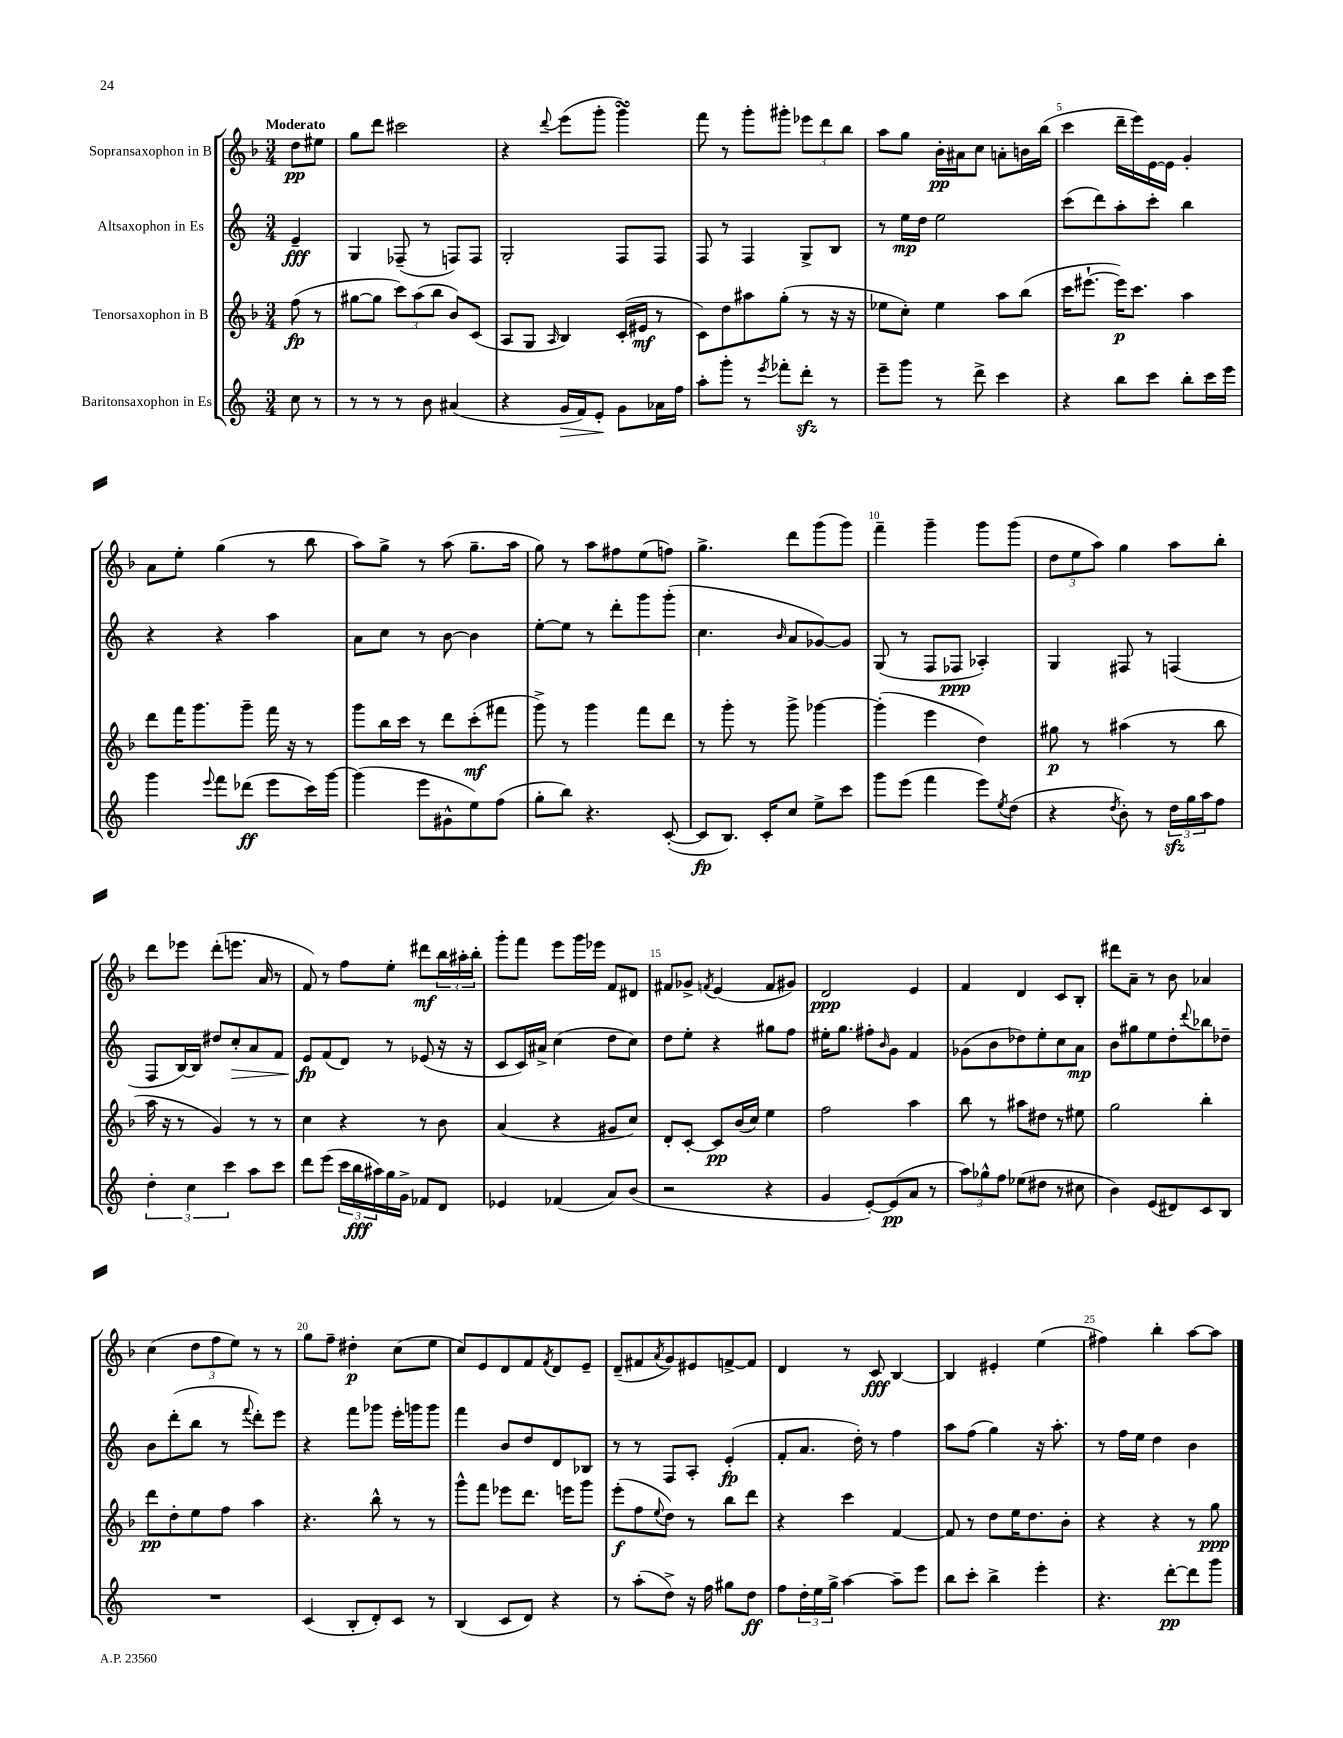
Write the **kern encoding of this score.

**kern	**dynam	**kern	**dynam	**kern	**dynam	**kern	**dynam
*part4	*part4	*part3	*part3	*part2	*part2	*part1	*part1
*staff4	*staff4	*staff3	*staff3	*staff2	*staff2	*staff1	*staff1
*I"Baritonsaxophon in Es	*	*I"Tenorsaxophon in B	*	*I"Altsaxophon in Es	*	*I"Sopransaxophon in B	*
*clefG2	*	*clefG2	*	*clefG2	*	*clefG2	*
*k[]	*	*k[b-]	*	*k[]	*	*k[b-]	*
*M3/4	*	*M3/4	*	*M3/4	*	*M3/4	*
=	=	=	=	=	=	=	=
!	!	!	!	!	!	!LO:TX:a:B:t=Moderato	!
8cc\	.	(8ff\	fp	4e~/	fff	8dd\L	pp
8r	.	8r	.	.	.	8ee#X\J	.
=1	=1	=1	=1	=1	=1	=1	=1
8r	.	[8gg#X\L	.	4G/	.	8gg\L	.
8r	.	8gg#\J]	.	.	.	8ddd\J	.
8r	.	12ccc\L)	.	(8F-X~/	.	2ccc#X\	.
.	.	(12aa\	.	.	.	.	.
8b\	.	.	.	8r	.	.	.
.	.	12bb-\J	.	.	.	.	.
(4a#X/	.	8b-/L)	.	8Fn/L)	.	.	.
.	.	(8c/J	.	8F/J	.	.	.
=2	=2	=2	=2	=2	=2	=2	=2
4r	.	8A/L	.	2G'/	.	4r	.
.	.	8G/J	.	.	.	.	.
.	.	16qqA/	.	.	.	8qqddd/	.
!	!LO:HP:b	!	!	!	!	!	!
16g/LL	>	4B-/)	.	.	.	(8eee\L	.
16f/J)	.	.	.	.	.	.	.
8e'/J	.	.	.	.	.	8ggg'\J	.
8g\L	]	(16c'/LL	.	8F/L	.	4gggsSSS\)	.
.	.	16e#X/JJ	mf	.	.	.	.
16a-X\L	.	8r	.	8F/J	.	.	.
16ff\JJ	.	.	.	.	.	.	.
=3	=3	=3	=3	=3	=3	=3	=3
8aa'\L	.	8c\L)	.	8F/	.	8fff\	.
8ggg'\J	.	8dd\	.	8r	.	8r	.
8r	.	8aa#X\	.	4F/	.	8ggg'\L	.
8qeee/	.	.	.	.	.	.	.
8fff-X'\L	.	(8gg'\J	.	.	.	8ggg#X'\J	.
8dddzz'\J	.	8r	.	8G^/L	.	12eee-X\L	.
.	.	.	.	.	.	12ddd\	.
8r	.	16r	.	8B/J	.	.	.
.	.	.	.	.	.	12bb-\J	.
.	.	16r	.	.	.	.	.
=4	=4	=4	=4	=4	=4	=4	=4
8eee~\L	.	8ee-X\L	.	8r	.	8aa\L	.
8ggg\J	.	8cc'\J)	.	16ee\LL	mp	8gg\J	.
.	.	.	.	16dd\JJ	.	.	.
8r	.	4ee-\	.	2ee\	.	16b-'\LL	pp
.	.	.	.	.	.	16a#X\J	.
8ddd^\	.	.	.	.	.	8cc\J	.
4ccc\	.	8aa\L	.	.	.	8an'\L	.
.	.	(8bb-\J	.	.	.	16bn\L	.
.	.	.	.	.	.	(16bb-\JJ	.
=5	=5	=5	=5	=5	=5	=5	=5
4r	.	16ccc\KL	.	(8ccc\L	.	4ccc\	.
.	.	[8.eee#X`\J	.	.	.	.	.
.	.	.	.	8ddd\)	.	.	.
8bb\L	.	16eee#\KL])	p	8aa'\	.	16ddd~\LL	.
.	.	8.ccc\J	.	.	.	16eee\)	.
8ccc\J	.	.	.	8ccc'\J	.	[16e\	.
.	.	.	.	.	.	16e\JJ]	.
8bb'\L	.	4aa\	.	4bb\	.	4g'/	.
16ccc\L	.	.	.	.	.	.	.
16eee\JJ	.	.	.	.	.	.	.
!!LO:LB:g=z
=6	=6	=6	=6	=6	=6	=6	=6
4ggg\	.	8ddd\L	.	4r	.	8a\L	.
.	.	16fff\K	.	.	.	8ee'\J	.
.	.	8.ggg\	.	.	.	.	.
8qqeee/	.	.	.	.	.	.	.
8fff\L	.	.	.	4r	.	(4gg\	.
(8ddd-X\J	ff	8ggg~\J	.	.	.	.	.
8eee\L	.	16fff\	.	4aa\	.	8r	.
.	.	16r	.	.	.	.	.
16ccc\L)	.	8r	.	.	.	8bb-\	.
[16ggg\JJ	.	.	.	.	.	.	.
=7	=7	=7	=7	=7	=7	=7	=7
(4ggg\]	.	8ggg\L	.	8a\L	.	8aa\L)	.
.	.	16bb-\L	.	8cc\J	.	8gg^\J	.
.	.	16ccc\JJ	.	.	.	.	.
8eee\L	.	8r	.	8r	.	8r	.
8g#X^^\	.	8ddd\L	.	[8b\	.	(8aa\	.
8ee\)	.	(8ccc'\	mf	4b\]	.	8.gg~\L	.
(8ff\J	.	8fff#X\J	.	.	.	.	.
.	.	.	.	.	.	16aa\Jk	.
=8	=8	=8	=8	=8	=8	=8	=8
8gg'\L	.	8ggg^\)	.	[8ee'\L	.	8gg\)	.
8bb\J)	.	8r	.	8ee\J]	.	8r	.
4.r	.	4ggg\	.	8r	.	8aa\L	.
.	.	.	.	8ddd'\L	.	8ff#X\	.
.	.	8fff\L	.	8ggg\	.	(8ee\	.
([8c'/	.	8ddd\J	.	(8ggg'\J	.	8ffn\J)	.
=9	=9	=9	=9	=9	=9	=9	=9
8c/L]	fp	8r	.	4.cc\	.	4.gg^\	.
8.B/J)	.	8ggg'\	.	.	.	.	.
.	.	8r	.	.	.	.	.
16c'/KL	.	.	.	.	.	.	.
.	.	.	.	16qqb/	.	.	.
8cc/J	.	8ggg^\	.	8a/L	.	8ddd\L	.
8ee^\L	.	[4ggg-X\	.	[8g-X/)	.	(8ggg\	.
8ccc\J	.	.	.	8g-/J]	.	8ggg\J)	.
=10	=10	=10	=10	=10	=10	=10	=10
8ggg\L	.	(4ggg-'\]	.	(8G/	.	4fff~\	.
(8eee\J	.	.	.	8r	.	.	.
4fff\	.	4eee\	.	8F/L	.	4ggg~\	.
.	.	.	.	8F-X/J	ppp	.	.
8eee\L)	.	4dd\)	.	4A-X'/)	.	8ggg\L	.
8qee/	.	.	.	.	.	.	.
(8dd\J	.	.	.	.	.	(8ggg\J	.
=11	=11	=11	=11	=11	=11	=11	=11
4r	.	8gg#X\	p	4G/	.	12dd\L	.
.	.	.	.	.	.	12ee\	.
.	.	8r	.	.	.	.	.
.	.	.	.	.	.	12aa\J)	.
8qdd/	.	.	.	.	.	.	.
8b'\)	.	(4aa#X\	.	8F#X/	.	4gg\	.
8r	.	.	.	8r	.	.	.
24ddzz\LL	.	8r	.	(4Fn/	.	8aa\L	.
24gg\	.	.	.	.	.	.	.
24aa\J	.	.	.	.	.	.	.
8ff\J	.	8bb-\	.	.	.	8bb-'\J	.
!!LO:LB:g=z
=12	=12	=12	=12	=12	=12	=12	=12
6dd'\	.	16aa\	.	8F/L	.	8ddd\L	.
.	.	16r	.	.	.	.	.
.	.	8r	.	[16B/L)	.	8eee-X\J	.
6cc\	.	.	.	.	.	.	.
.	.	.	.	16B/JJ]	.	.	.
.	.	4g/)	.	8dd#X/L	.	(8ddd'\L	.
6ccc\	.	.	.	.	.	.	.
!	!	!	!	!	!LO:HP:b	!	!
.	.	.	.	8cc'/	>	8.eeen\J	.
8aa\L	.	8r	.	8a/	.	.	.
.	.	.	.	.	.	16a/	.
8ccc\J	.	8r	.	8f/J	.	8r	.
=13	=13	=13	=13	=13	=13	=13	=13
8ddd\L	.	4cc\	.	8e/L	fp	8f/)	.
(8eee\J	.	.	.	(8f/	]	8r	.
24ccc\LL	.	4r	.	8d/J)	.	8ff\L	.
24bb\	fff	.	.	.	.	.	.
24aa#X\)	.	.	.	.	.	.	.
16gg\	.	.	.	8r	.	8ee'\J	.
16g^\JJ	.	.	.	.	.	.	.
8f-X/L	.	8r	.	(8e-X/	.	8ddd#X\L	mf
8d/J	.	8b-\	.	16r	.	24bb-\L	.
.	.	.	.	.	.	24aa#X'\	.
.	.	.	.	16r	.	.	.
.	.	.	.	.	.	24bb-'\JJ	.
=14	=14	=14	=14	=14	=14	=14	=14
4e-X/	.	(4a/	.	8c/L	.	8ggg'\L	.
.	.	.	.	16c/L)	.	8fff\J	.
.	.	.	.	16a#X^/JJ	.	.	.
(4f-X/	.	4r	.	(4cc\	.	8eee\L	.
.	.	.	.	.	.	16ggg\L	.
.	.	.	.	.	.	16eee-X\JJ	.
8a/L)	.	8g#X/L	.	8dd\L	.	8f/L	.
(8b/J	.	8cc/J)	.	8cc\J)	.	8d#X/J	.
=15	=15	=15	=15	=15	=15	=15	=15
2r	.	8d'/L	.	8dd\L	.	8f#X/L	.
.	.	[8c'/J	.	8ee'\J	.	8g-X^/J	.
.	.	.	.	.	.	8qfn/	.
.	.	8c/L]	pp	4r	.	(4e/	.
.	.	(16b-/L	.	.	.	.	.
.	.	16cc/JJ)	.	.	.	.	.
4r	.	4ee\	.	8gg#X\L	.	8f/L	.
.	.	.	.	8ff\J	.	8g#X/J)	.
=16	=16	=16	=16	=16	=16	=16	=16
4g/	.	2ff\	.	16ee#X'\KL	.	2d/	ppp
.	.	.	.	8.gg\J	.	.	.
[8e'/L)	.	.	.	8ff#X'\L	.	.	.
.	.	.	.	16qqb/	.	.	.
(8e/]	pp	.	.	8g\J	.	.	.
8a/J	.	4aa\	.	4f/	.	4e/	.
8r	.	.	.	.	.	.	.
=17	=17	=17	=17	=17	=17	=17	=17
12aa\L)	.	8bb-\	.	(8g-X\L	.	4f/	.
12gg-X^^\	.	.	.	.	.	.	.
.	.	8r	.	8b\	.	.	.
12ff\J	.	.	.	.	.	.	.
(8ee-X\L	.	8aa#X\L	.	8dd-X\)	.	4d/	.
8dd#X\J	.	8dd#X\J	.	8ee'\	.	.	.
8r	.	8r	.	8cc\	.	8c/L	.
8cc#X\	.	8ee#X\	.	8a\J	mp	8B-'/J	.
=18	=18	=18	=18	=18	=18	=18	=18
4b\)	.	2gg\	.	8b\L	.	8ddd#X\L	.
.	.	.	.	8gg#X\	.	8a~\J	.
(8e/L	.	.	.	8ee\	.	8r	.
8d#X/)	.	.	.	8dd'\	.	8b-\	.
.	.	.	.	8qqddd/	.	.	.
8c/	.	4bb-'\	.	8bb-X\	.	4a-X/	.
8B/J	.	.	.	8dd-X~\J	.	.	.
!!LO:LB:g=z
=19	=19	=19	=19	=19	=19	=19	=19
2.r	.	8ddd\L	pp	8b\L	.	(4cc\	.
.	.	8dd'\	.	(8ddd'\	.	.	.
.	.	8ee\	.	8bb\J	.	12dd\L	.
.	.	.	.	.	.	12ff\	.
.	.	8ff\J	.	8r	.	.	.
.	.	.	.	.	.	12ee\J)	.
.	.	.	.	8qqfff/	.	.	.
.	.	4aa\	.	8ddd'\L)	.	8r	.
.	.	.	.	8eee\J	.	8r	.
=20	=20	=20	=20	=20	=20	=20	=20
(4c/	.	4.r	.	4r	.	8gg\L	.
.	.	.	.	.	.	8ff~\J	.
8B'/L	.	.	.	8fff\L	.	4dd#X'\	p
8d'/)	.	8bb-^^\	.	8ggg-X\J	.	.	.
8c/J	.	8r	.	16eee'\LL	.	(8cc\L	.
.	.	.	.	16gggn\J	.	.	.
8r	.	8r	.	8ggg\J	.	8ee\J	.
=21	=21	=21	=21	=21	=21	=21	=21
(4B/	.	8ggg^^\L	.	4fff\	.	8cc/L)	.
.	.	8fff\J	.	.	.	8e/	.
8c/L	.	8eee-X\L	.	8b/L	.	8d/	.
8d/J)	.	8.ddd\J	.	8dd/	.	8f/	.
.	.	.	.	.	.	8qf/	.
4r	.	.	.	8d/	.	8d/	.
.	.	16eeen\KL	.	.	.	.	.
.	.	8ggg\J	.	8B-X/J	.	8e~/J	.
=22	=22	=22	=22	=22	=22	=22	=22
8r	.	(8eee'\L	f	8r	.	(8d~/L	.
(8aa'\L	.	8ff\	.	8r	.	8f#X/	.
.	.	8qqee/	.	.	.	8qa/	.
8dd^\J)	.	8dd\J)	.	8F/L	.	8g/)	.
16r	.	8r	.	8A'/J	.	8e#X/	.
16ff\	.	.	.	.	.	.	.
8gg#X\L	.	8bb-\L	.	(4e'/	fp	[8fn^/	.
8dd\J	ff	8ddd\J	.	.	.	8f/J]	.
=23	=23	=23	=23	=23	=23	=23	=23
8ff\L	.	4r	.	8f'/L	.	4d/	.
24dd'\L	.	.	.	8.a/J	.	.	.
24ee\	.	.	.	.	.	.	.
24gg^\JJ	.	.	.	.	.	.	.
[4aa\	.	4ccc\	.	.	.	8r	.
.	.	.	.	16dd'\)	.	.	.
.	.	.	.	8r	.	8c/	fff
8aa~\L]	.	[4f/	.	4ff\	.	[4B-/	.
8eee\J	.	.	.	.	.	.	.
=24	=24	=24	=24	=24	=24	=24	=24
8bb\L	.	8f/]	.	8aa\L	.	4B-/]	.
8ccc'\J	.	8r	.	(8ff\J	.	.	.
4bb^\	.	8dd\L	.	4gg\)	.	4e#X'/	.
.	.	16ee\K	.	.	.	.	.
.	.	8.dd\	.	.	.	.	.
4eee'\	.	.	.	16r	.	(4ee\	.
.	.	.	.	8.aa'\	.	.	.
.	.	8b-'\J	.	.	.	.	.
=25	=25	=25	=25	=25	=25	=25	=25
4.r	.	4r	.	8r	.	4ff#X\)	.
.	.	.	.	16ff\LL	.	.	.
.	.	.	.	16ee\JJ	.	.	.
.	.	4r	.	4dd\	.	4bb-'\	.
[8ddd'\L	pp	.	.	.	.	.	.
8ddd\]	.	8r	.	4b\	.	[8aa\L	.
8ggg\J	.	8gg\	ppp	.	.	8aa\J]	.
==	==	==	==	==	==	==	==
*-	*-	*-	*-	*-	*-	*-	*-
